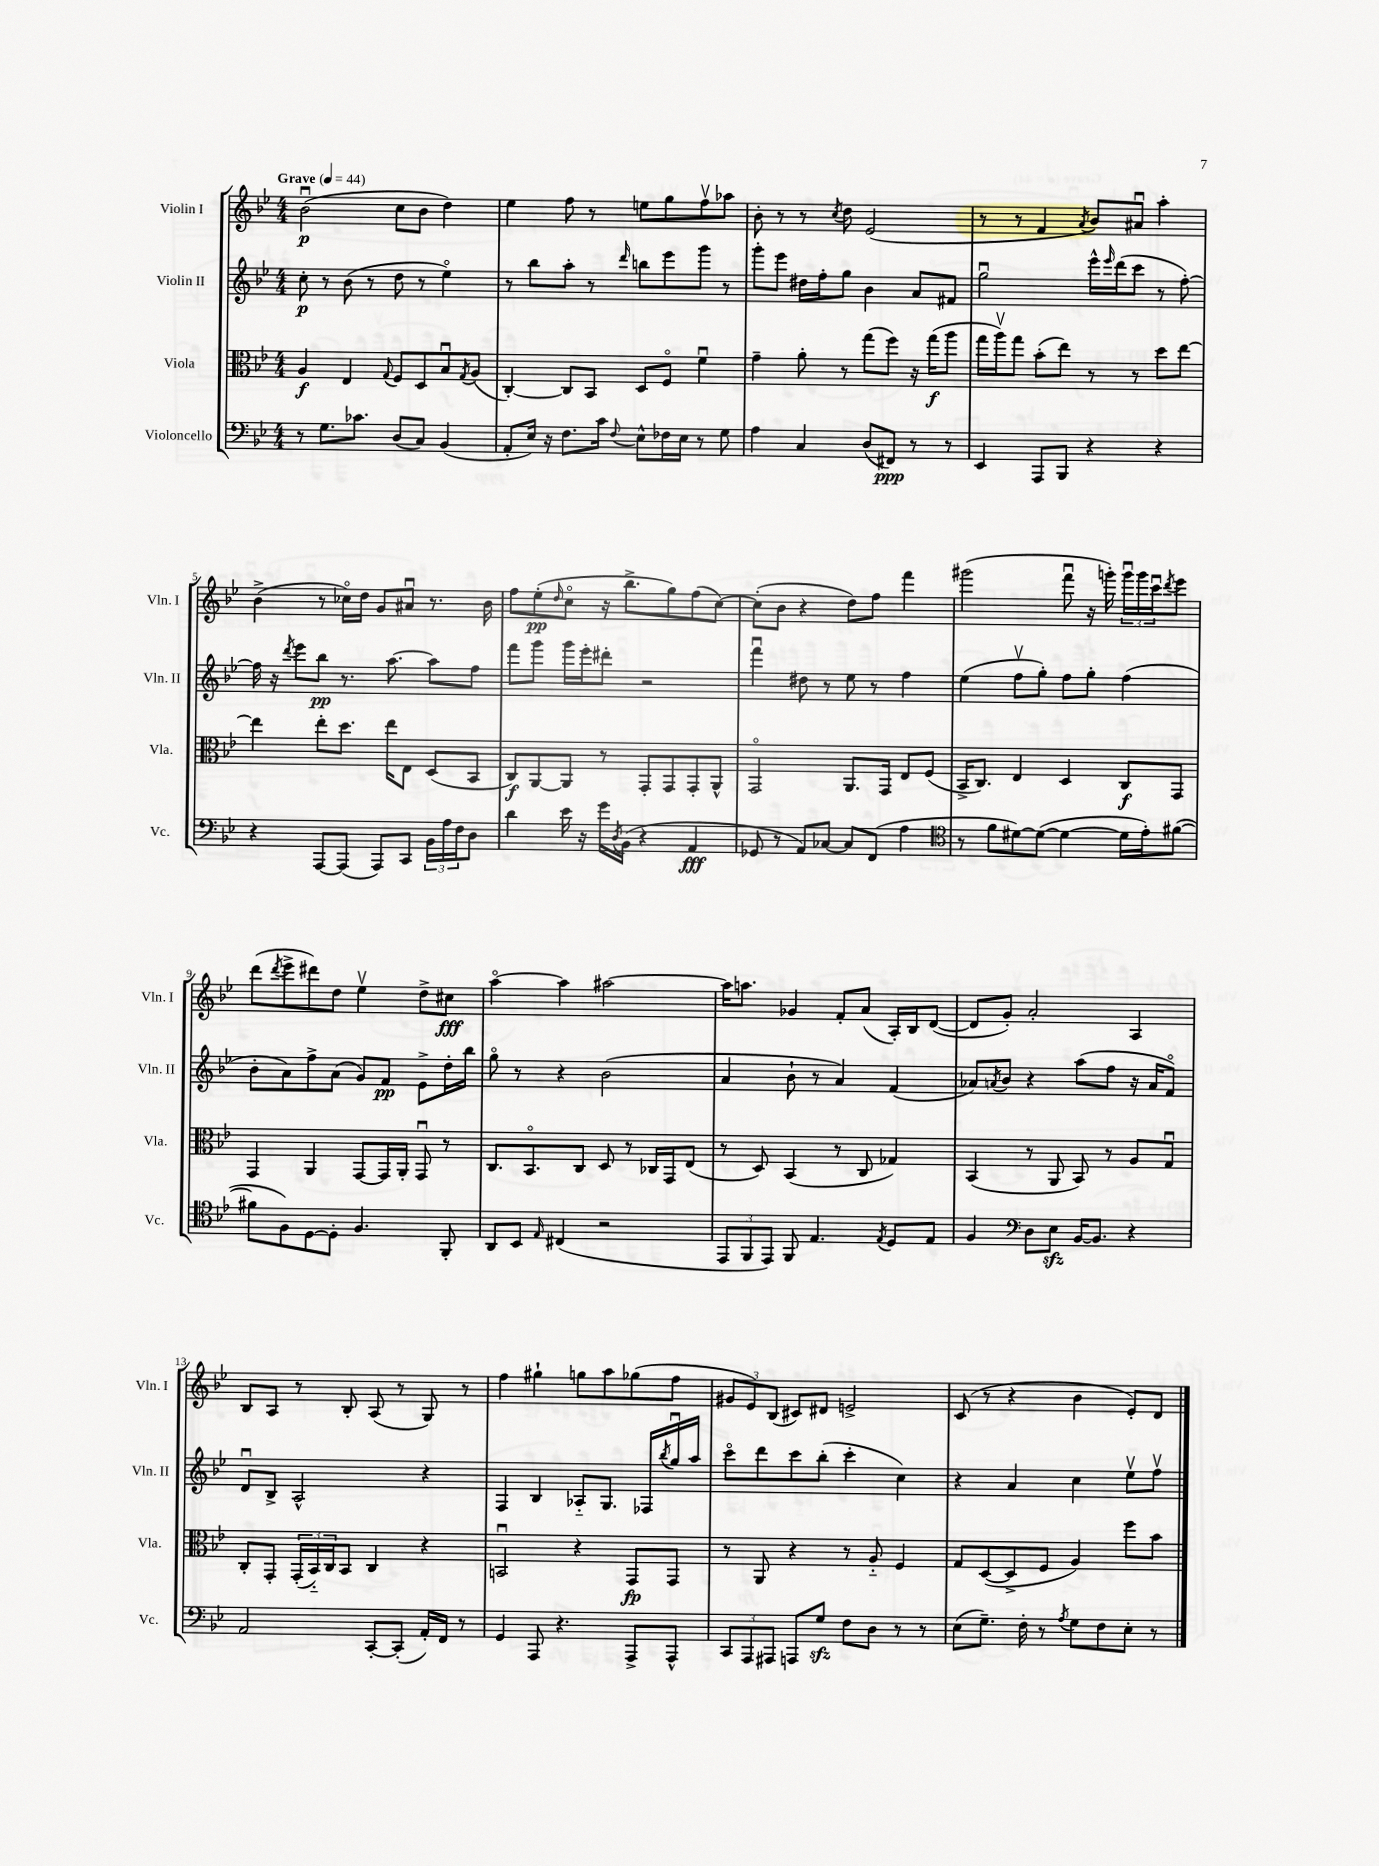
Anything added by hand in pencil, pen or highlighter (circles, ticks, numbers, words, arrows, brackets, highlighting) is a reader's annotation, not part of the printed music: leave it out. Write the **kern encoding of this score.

**kern	**kern	**kern	**kern
*staff4	*staff3	*staff2	*staff1
*clefF4	*clefC3	*clefG2	*clefG2
*k[b-e-]	*k[b-e-]	*k[b-e-]	*k[b-e-]
*M4/4	*M4/4	*M4/4	*M4/4
*MM44	*MM44	*MM44	*MM44
8r	4A	8cc'	(2b-u
8.G	.	8r	.
.	4E-	(8b-	.
8.c-	.	.	.
.	.	8r	.
.	8qqG	.	.
(8D	8F	8dd	8cc
8C)	8D	8r	8b-
(4BB-	8B-u	4ee-o)	4dd)
.	8qG	.	.
.	(8A	.	.
=	=	=	=
8AA'	[4C')	8r	4ee-
16E-)	.	8bb-	.
16r	.	.	.
8.F	8C]	8aa'	8ff
.	8BB-	8r	8r
16c	.	.	.
8qqF	.	16qqddd	.
8E-^^	8D	8bb	8ee
16F-	8Fo	8eee-	8gg
16E-	.	.	.
8r	4fu	8ggg	8ffv
8G	.	8r	8aa-
=	=	=	=
4A	4g~	8ggg'	8b-'
.	.	8eee-	8r
4C	8a'	16dd#	8r
.	.	16ff'	.
.	.	.	8qcc
.	8r	8gg	8dd
(8D	(8gg	4b-	(2e-
8FF#)	8ff)	.	.
8r	16r	8a	.
.	(16gg	.	.
8r	8aa	8f#	.
=	=	=	=
4EE-	16gg	2ggu	8r
.	16aav)	.	.
.	8gg	.	8r
8AAA	(8b-'	.	4f
8BBB-	8ee-)	.	.
.	.	.	8qa
4r	8r	16eee-^^	8b-)
.	.	16qqeee-	.
.	.	(16ddd	.
.	8r	8ccc	8a#u
4r	8dd	8r	4aa'
.	[8ee-	[8ff')	.
=	=	=	=
4r	4ee-]	16ff]	(4b-^
.	.	16r	.
.	.	8qddd	.
.	.	8eee-	.
[8AAA	8ee-'	8bb-	8r
(8AAA]	8.dd	8.r	16cc-o)
.	.	.	16dd
8AAA)	.	.	8g
.	16ee-	[8.aa	.
8CC	8E-	.	8a#u
24BB-	(8D	8aa]	8.r
24A	.	.	.
24F	.	.	.
8D	8BB-	8ff	.
.	.	.	16b-
=	=	=	=
4d	8C)	8fff	8ff
.	[8AA	8ggg	(8ee-'
.	.	.	16qqdd
16e-	8AA]	16ggg	8cco
16r	.	16eee-'	.
16g	8r	8ddd#'	16r
8qD	.	.	.
(16BB-	.	.	8.bb-^
4r	8GG'	2r	.
.	8GG	.	8gg)
4AA	8GG'	.	(8ff
.	8AA^^	.	[8cc)
=	=	=	=
8GG-	2GGo	4fffu	(8cc']
8r	.	.	8b-
8AA)	.	8dd#	4r
[8C-	.	8r	.
8C-]	8.AA	8ee-	8dd)
(8FF	.	8r	8ff
.	16GG	.	.
4A	8E-	4ff	4fff
.	(8F	.	.
=	=	=	=
*clefC4	*	*	*
8r	16BB-^	(4ee-	(2ggg#
.	8.C)	.	.
8f	.	.	.
[8d#)	4E-	8ffv	.
(8d#_	.	8gg')	.
4d#_	4D	8ff	8fffu
.	.	8gg'	16r
.	.	.	16ggg')
16d#]	8C	(4ff	24gggu
.	.	.	24ggg
16e-')	.	.	.
.	.	.	24cccu
.	.	.	8qddd
([8f#	8GG	.	8eee-
=	=	=	=
8f#]	4GG	8b-'	(8ddd
.	.	.	8qddd
8F)	.	8a)	8eee-^
[8D	4AA	8ff^	8ddd#)
8D']	.	(8a	8dd
4.F	[8GG	8g)	4ee-v
.	16GG]	8f	.
.	16AA'	.	.
.	8GGu	8e-^	8dd^
8FF'	8r	16dd'	8cc#
.	.	16bb-	.
=	=	=	=
8AA	8.C	8ggo	[4aao
8BB-	.	8r	.
.	8.BB-o	.	.
16qqE-	.	.	.
(4C#	.	4r	4aa]
.	8C	.	.
2r	8D	(2b-	[2aa#
.	8r	.	.
.	16C-	.	.
.	16GG	.	.
.	(8E-	.	.
=	=	=	=
12EE-	8r	4a	16aa#]
.	.	.	8.aa
12FF	.	.	.
.	8D)	.	.
12EE-)	.	.	.
8FF	(4BB-	8b-`	4g-
4.E-	.	8r	.
.	8r	4a)	8f'
.	8C	.	(8a
8qE-	.	.	.
8D	4G-)	(4f	16A')
.	.	.	16B-
8E-	.	.	([8d
=	=	=	=
4F	(4BB-	8a-)	8d]
.	.	8qa	.
.	.	8b-	8g')
*clefF4	*	*	*
8D	8r	4r	2a'
8E-	8AA	.	.
[16BB-	8BB-)	(8aa	.
8.BB-]	.	.	.
.	8r	8ff	.
4r	8A	16r	4A
.	.	16a	.
.	8Gu	8fo)	.
=	=	=	=
2AA	8C'	8du	8B-
.	8GG'	8B-^	8A
.	(24GG'	2A^^	8r
.	24BB-'~)	.	.
.	24C	.	.
.	8BB-	.	8B-'
[8CC'	4C	.	(8A
(8CC']	.	.	8r
16AA')	4r	4r	8G)
16FF	.	.	.
8r	.	.	8r
=	=	=	=
4GG	2BBu	4F	4ff
8AAA	.	4B-	4gg#`
4.r	.	.	.
.	4r	8A-'~	8gg
.	.	8.G	8aa
8AAA^	8GG	.	(8gg-
.	.	16F-	.
.	.	8qbb-	.
8AAA^^	8GG	16ggu	8ff
.	.	16aa	.
=	=	=	=
12CC	8r	8ccco	12g#
12AAA	.	.	12e-)
.	8AA	8ddd	.
12AAA#	.	.	(12B-
8AAA	4r	8ccc	8c#)
8G	.	(8bb-'	8d#
8F	8r	4ccc'	2e^
8D	8A'~	.	.
8r	4F	4cc)	.
8r	.	.	.
=	=	=	=
(8E-	8G	4r	(8c
8.G~)	([8D	.	8r
.	8D^]	4a	4r
16F'	.	.	.
8r	8F	.	.
8qA	.	.	.
8G	4A)	4cc	4b-
8F	.	.	.
8E-'	8ff	8ee-v	8e-')
8r	8b-	8ffv	8d
==	==	==	==
*-	*-	*-	*-
